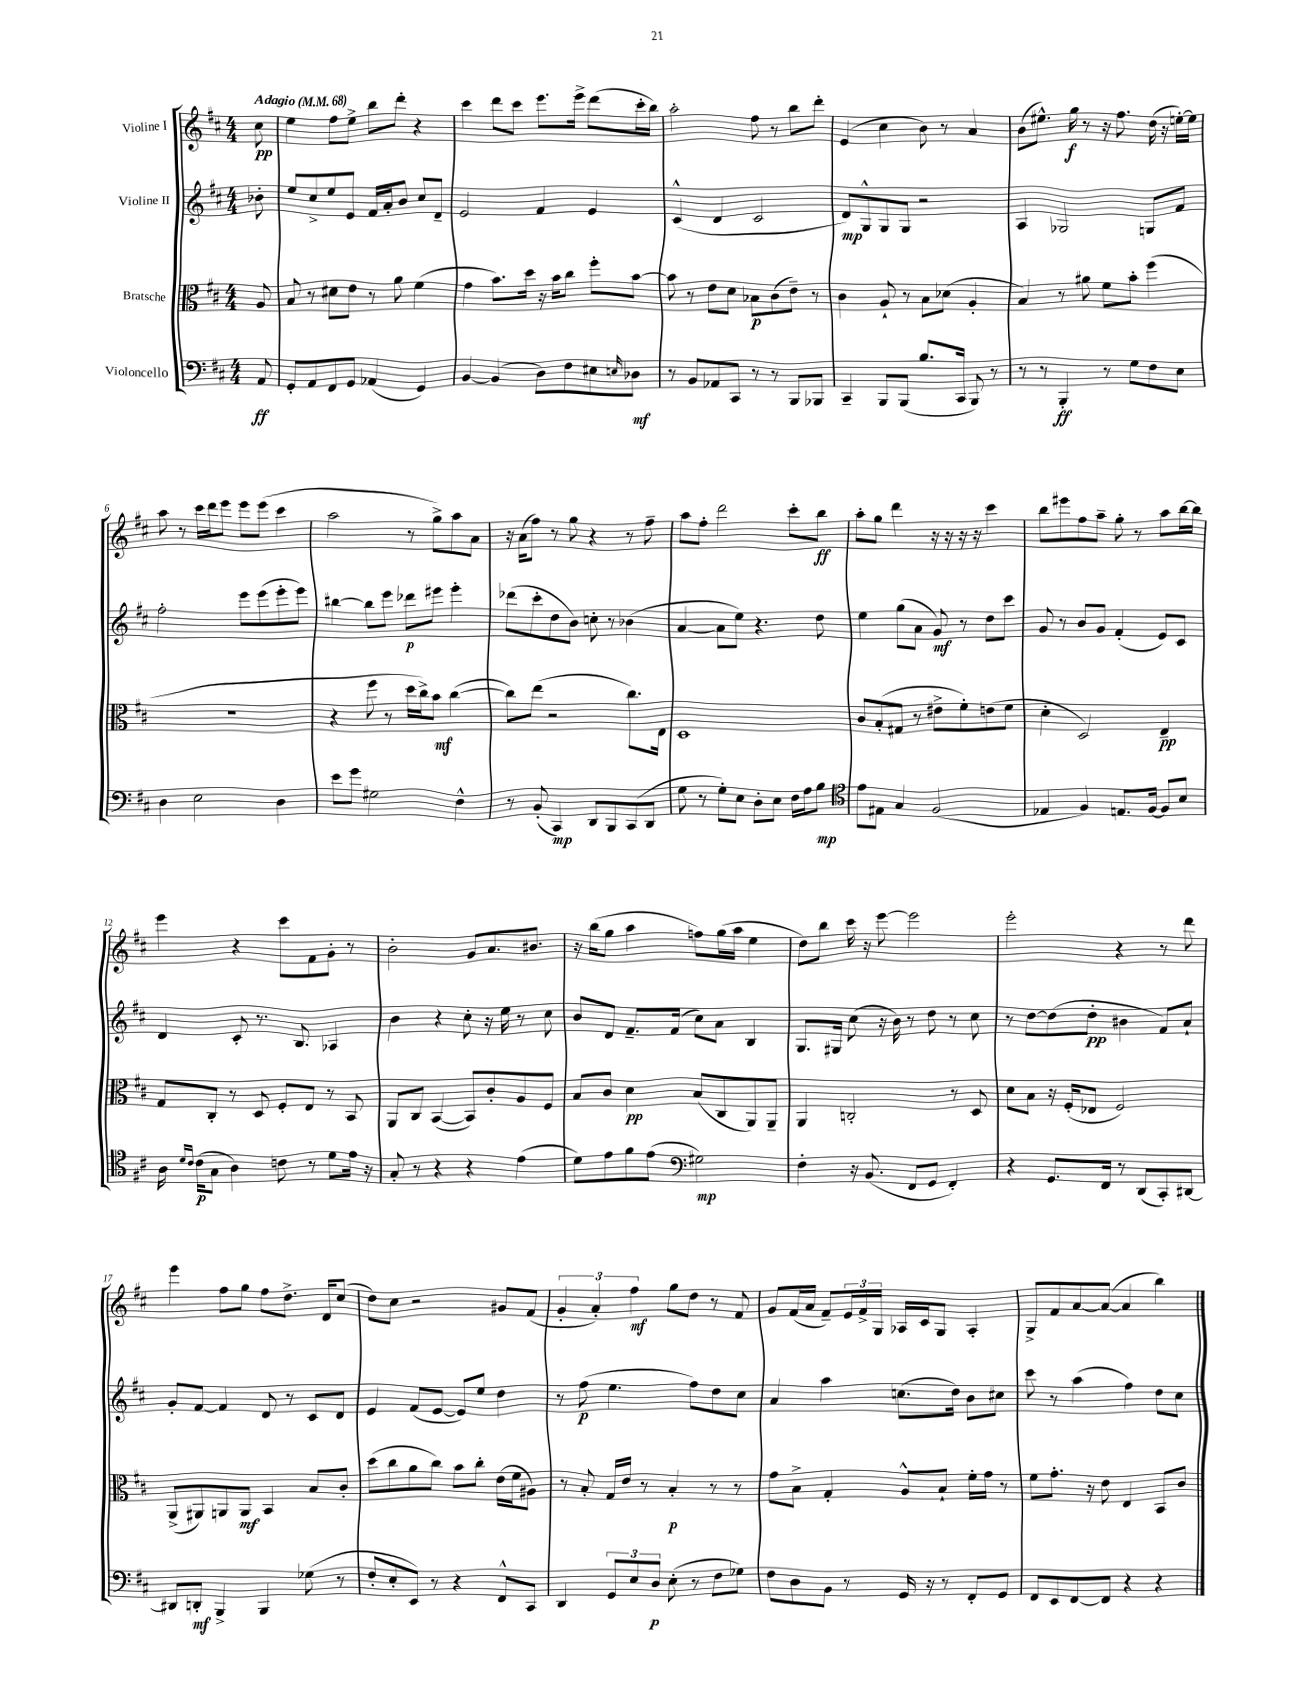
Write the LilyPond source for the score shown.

<<
\new StaffGroup <<
\new Staff = "s0" \with { instrumentName = "Violine I" } {
    \clef treble \key d \major \numericTimeSignature \time 4/4 \partial 8 \tempo "Adagio" 4 = 68
    cis''8\pp |
    e''4 fis''8 e''8-> b''8 d'''8-. r4 |
    cis'''4 d'''8 cis'''8 e'''8. e'''16-> d'''8( cis'''16-. b''16) |
    a''2-. fis''8 r8 b''8 d'''8-. |
    e'4( cis''4 b'8) r8 a'4 |
    b'8( eis''8.-^) g''16\f r8 r16 fis''8. d''16( r16 e''16~-.) e''16 |
    a''8 r8 cis'''16 d'''16 e'''8 e'''8 e'''8( cis'''4 |
    a''2 r8 g''8->) a''8 a'8 |
    r16 a'16( fis''8) r8 g''8 r4 r8 fis''8-- |
    a''8 fis''8-. d'''2 cis'''8-. b''8\ff |
    a''8-. g''8 d'''4 r16 r16 r16 r16 cis'''4 |
    b''8 eis'''8 fis''8 a''8-- g''8-. r8 a''8 b''16~ b''16 |
    e'''4 r4 cis'''8 fis'8 g'8-. r8 |
    b'2-. g'8 a'8. bis'8. |
    r16 b''16( g''8 a''4 f''8) g''16( a''16 e''4 |
    d''8) b''8 cis'''16 r16 e'''8~ e'''2 |
    e'''2-. r4 r8 d'''8 |
    e'''4 fis''8 g''8 fis''8 d''8.-> d'16 cis''8( |
    d''8) cis''8 r2 gis'8 fis'8( |
    \tuplet 3/2 { g'4-. a'4-.) fis''4\mf } g''8 d''8 r8 fis'8 |
    g'8 fis'16( a'16 fis'8--) \tuplet 3/2 { e'16 fis'16-> g16 } aes16 cis'16 g8 aes4-. |
    g8-> fis'8 a'8~ a'8~( a'4 b''4) \bar "|." |
}
\new Staff = "s1" \with { instrumentName = "Violine II" } {
    \clef treble \key d \major \numericTimeSignature \time 4/4 \partial 8
    bes'8-. |
    e''8 cis''8-> e''8 e'8 fis'16 a'16-. b'8 cis''8 d'8-- |
    e'2 fis'4 e'4 |
    cis'4-^( d'4 cis'2 |
    d'8\mp) g8-^ g8 g8 r2 |
    a4 ges2 g8 fis'8 |
    fis''2-. e'''8 e'''8( e'''8-. e'''8) |
    bis''4~ bis''8 e'''8 des'''8\p eis'''8 eis'''4-. |
    des'''8( cis'''8-. d''8 b'8) c''8-. r8 bes'4( |
    a'4~ a'8 e''8) r4. d''8 |
    e''4 g''8( a'8 g'8\mf) r8 d''8 cis'''8 |
    g'8 r8 b'8 g'8 fis'4-.( e'8) cis'8 |
    d'4 cis'8-. r8. b8. aes4 |
    b'4 r4 cis''8-. r16 e''16 r8 cis''8 |
    b'8 d'8 fis'8.-- fis'16( cis''8) a'8 b4 |
    g8. gis16 cis''8( r16 b'16) r8 d''8 r8 cis''8 |
    r8 d''8~ d''8( d''8-.\pp bis'4 fis'8) a'8-! |
    g'8-. fis'8~ fis'4 d'8 r8 cis'8 d'8 |
    e'4 fis'8( e'8~ e'8) e''8 d''4 |
    r8 fis''8\p( e''4. fis''8) d''8 cis''8 |
    a'4 a''4 c''8.( d''16) b'8 cis''8 |
    cis'''8 r8 a''4( fis''4) d''8 cis''8 \bar "|." |
}
\new Staff = "s2" \with { instrumentName = "Bratsche" } {
    \clef alto \key d \major \numericTimeSignature \time 4/4 \partial 8
    a8 |
    b8 r8 dis'8 e'8 r8 a'8 fis'4( |
    g'4 b'8.) d''16 r16 b'16 cis''8 fis''8-. b'8~ |
    b'8 r8 e'8 d'8 bes8\p cis'8( e'8--) r8 |
    cis'4 a8-! r8 b8 des'8( a4-. |
    b4) r8 ais'8 fis'8 b'8-. fis''4( |
    R1 |
    r4 fis''8 r8 d''16 cis''16->) b'8\mf cis''4~( |
    cis''8) e''8( r2 cis''8.) e16 |
    d1 |
    cis'8 b8-.( gis8 r8 eis'8-> fis'8-.) e'8( fis'8 |
    d'4-. d2) e4--\pp |
    g8 cis8-. r8 d8 fis8-. e8 r8 b,8 |
    a,8 cis8 b,4~( b,8) cis'8-. a8 fis8 |
    b8 cis'8 d'4\pp b8( cis8 a,8) a,8-- |
    a,4 c2-. r8 d8 |
    d'8 b8 r16 fis16-.( ees8 fis2) |
    a,8->( ais,8) a,8 a,8\mf b,4 b8 cis'8-. |
    d''8( cis''8 a'8 cis''8) b'8 cis''8-. e'16( fis'16 ais8) |
    r8 b8-. g16 e'16 r8 b4-.\p r8 r8 |
    g'8 b8-> g4-. a8-^ b8-! fis'16-. g'16 r8 |
    fis'8 g'8.-. r16 e'8 e4 b,8 cis'8 \bar "|." |
}
\new Staff = "s3" \with { instrumentName = "Violoncello" } {
    \clef bass \key d \major \numericTimeSignature \time 4/4 \partial 8
    a,8\ff |
    g,8-. a,8 fis,8 g,8 aes,4( g,4) |
    b,4~ b,4( d8) fis8 eis8 \grace { e16 } des8\mf |
    r8 b,8 aes,8 cis,8 r8 r8 b,,8 bes,,8 |
    cis,4-- b,,8 b,,8( b8. cis,16 b,,8) r8 |
    r8 r8 b,,4-.\ff r8 g8 fis8 e8 |
    d4 e2 d4 |
    e'8 g'8 gis2 fis4-^ |
    r8 b,8-.( cis,4\mp) d,8 b,,8 cis,8( d,8 |
    g8 r8 g8-.) e8 d8-. e8 fis16 a16 b8\mp |
    \clef tenor e'8 eis8 g4 fis2( |
    ees4 fis4) e8. fis16~ fis8 b8 |
    a16 \grace { d'16 cis'16 } cis'16\p( g8 a4) c'8 r8 d'8 e'16 r16 |
    g8-. r8 r4 r4 e'4( |
    d'8) e'8 fis'8 e'8( \clef bass gis2\mp) |
    fis4-. r16 b,8.( fis,8 g,8 fis,4-.) |
    r4 g,8. fis,16 r8 d,8( cis,8-.) dis,8~ |
    dis,8 d,8-.\mf b,,4-> b,,4 ges8( r8 |
    fis8-. e8-. e,8) r8 r4 fis,8-^ cis,8 |
    d,4 \tuplet 3/2 { g,8 e8 d8\p } e8-.( r8 fis8 ges8) |
    fis8 d8 b,8 r8 g,16 r16 r8 fis,8-. g,8 |
    fis,8 e,8 fis,8~ fis,8 r4 r4 \bar "|." |
}
>>
>>
